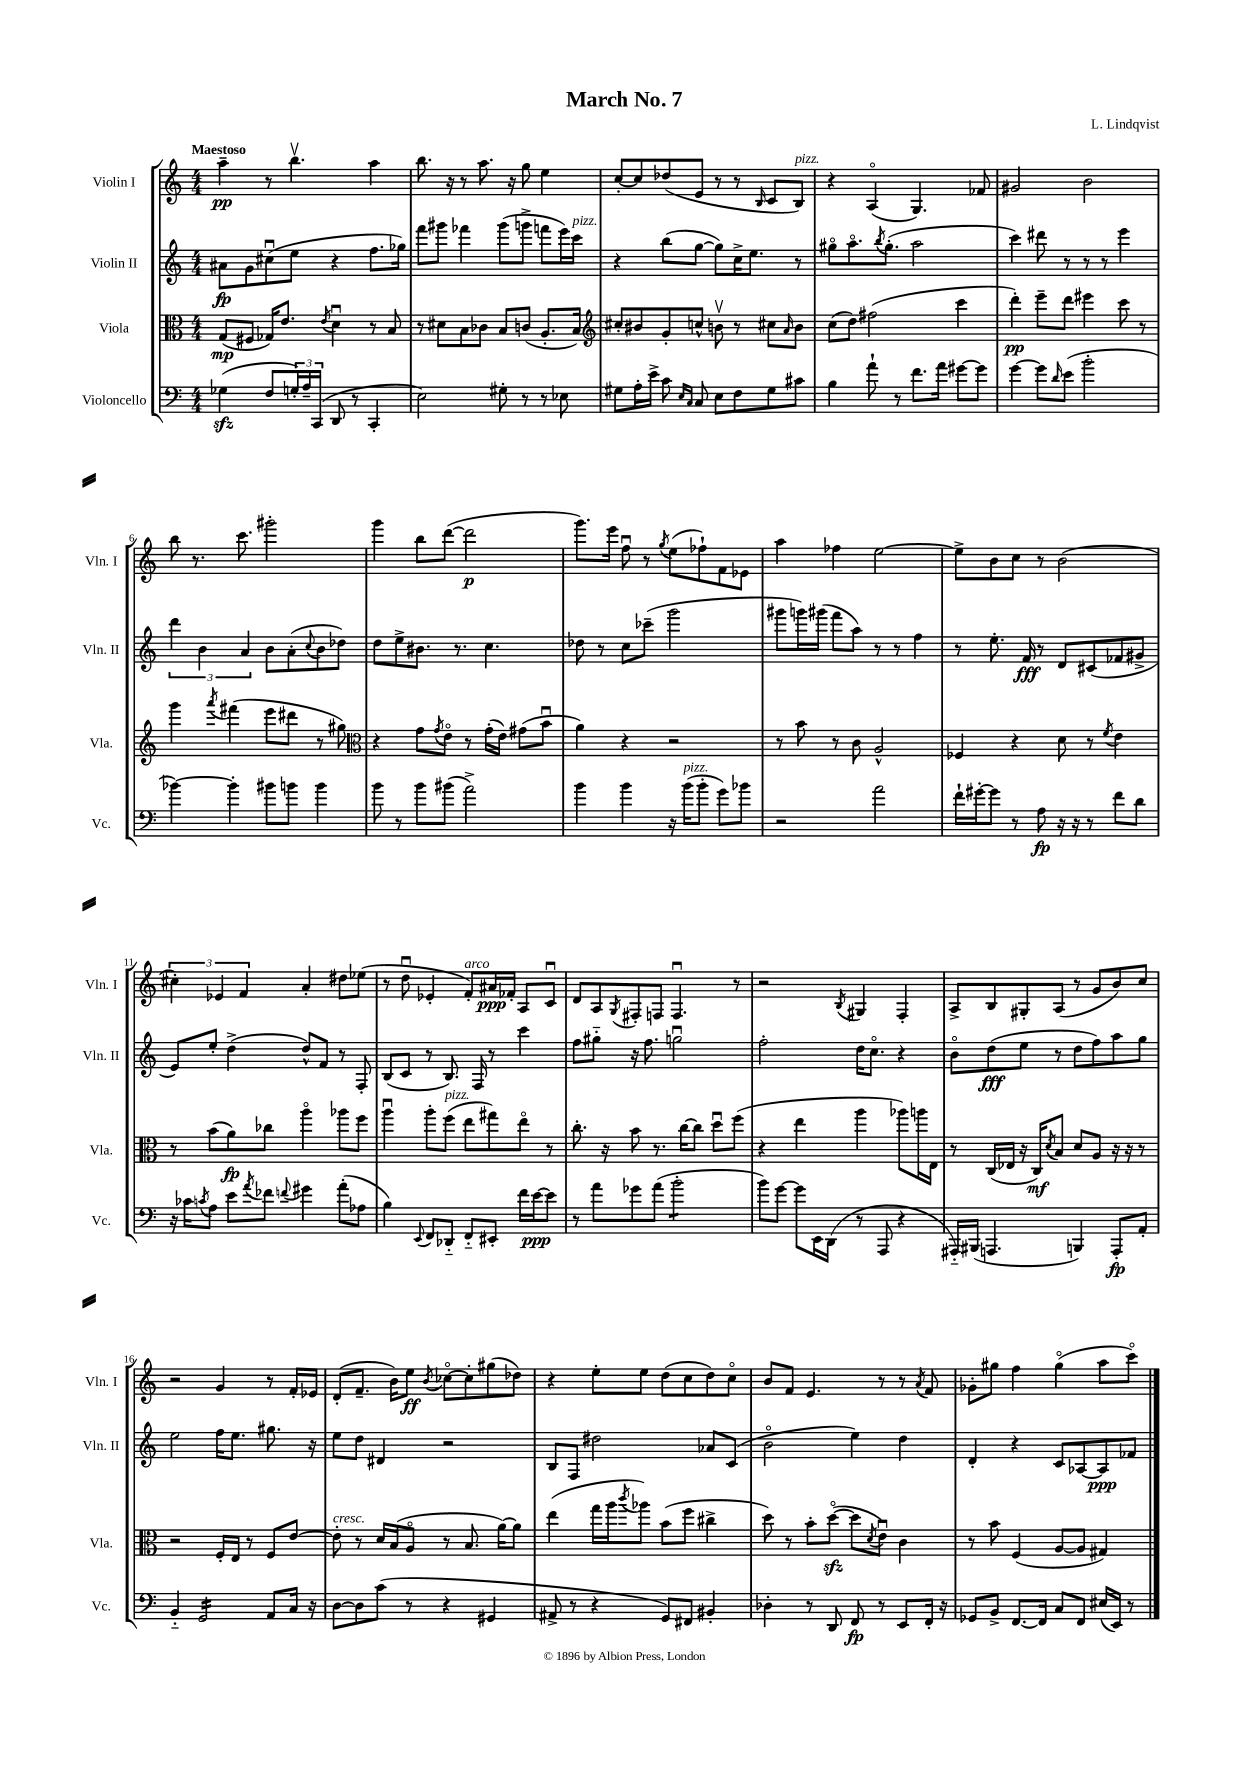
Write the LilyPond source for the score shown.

\header { title = "March No. 7" composer = "L. Lindqvist" }
<<
\new StaffGroup <<
\new Staff = "s0" \with { instrumentName = "Violin I" shortInstrumentName = "Vln. I" } {
    \clef treble \key c \major \numericTimeSignature \time 4/4 \tempo "Maestoso"
    a''4--\pp r8 b''4.\upbow a''4 |
    b''8. r16 r8 a''8. r16 g''8 e''4 |
    c''8~-. c''8 des''8( e'8 r8 r8 \grace { b16 } c'8 b8^\markup { \italic "pizz." }) |
    r4 a4\flageolet( g4.) fes'8 |
    gis'2 b'2 |
    b''8 r8. c'''8. gis'''2-. |
    g'''4 b''8 d'''8~( d'''2\p |
    g'''8.) e'''16 f''8\downbow r8 \acciaccatura { g''8 } e''8( fes''8-!) f'8 ees'8 |
    a''4 fes''4 e''2~ |
    e''8-> b'8 c''8 r8 b'2( |
    \tuplet 3/2 { cis''4-.) ees'4 f'4 } a'4-. dis''8 ees''8( |
    r8 d''8\downbow ees'4-. f'8-.^\markup { \italic "arco" }) ais'16\ppp fes'16-. a8 c'8\downbow |
    d'8 a8 \acciaccatura { g8 } fis8-. f8 f4.\downbow r8 |
    r2 \acciaccatura { b8 } gis4 f4-. |
    a8-> b8 gis8-. a8( r8 g'8 b'8) c''8 |
    r2 g'4 r8 f'16-. ees'16 |
    d'8-.( f'8.-- b'16) e''8\ff \acciaccatura { b'8 } ces''8~\flageolet ces''8-. gis''8( des''8) |
    r4 e''8-. e''8 d''8( c''8 d''8) c''8\flageolet |
    b'8 f'8 e'4. r8 r8 \acciaccatura { a'8 } f'8 |
    ges'8-. gis''8 f''4 gis''4\flageolet( a''8 c'''8\flageolet) \bar "|." |
}
\new Staff = "s1" \with { instrumentName = "Violin II" shortInstrumentName = "Vln. II" } {
    \clef treble \key c \major \numericTimeSignature \time 4/4
    ais'8\fp g'8 cis''8\downbow( e''8 r4 f''8. ges''16) |
    f'''8 gis'''8 fes'''4 gis'''8( g'''8-> f'''8 e'''16) c'''16^\markup { \italic "pizz." } |
    r4 b''8( g''8~ g''8) c''16-> e''8. r8 |
    gis''8\flageolet a''8.\flageolet \acciaccatura { b''8 } gis''8.-.( a''2 |
    c'''4) dis'''8 r8 r8 r8 e'''4 |
    \tuplet 3/2 { d'''4 b'4 a'4 } b'8 a'8-.( \appoggiatura { c''8 } b'8 des''8) |
    d''8 e''8-> bis'8. r8. c''4. |
    des''8 r8 c''8 ces'''8--( g'''2 |
    gis'''8 g'''16) gis'''16( f'''8 a''8) r8 r8 f''4 |
    r8 e''8.-. f'16\fff r8 d'8 cis'8( fes'8 gis'8-> |
    e'8) e''8-. d''4->( d''8-^) f'8 r8 f8-. |
    b8( c'8 r8 b8.) f16 r8 c'''4 |
    f''8 gis''8-_ r16 f''8. g''2\downbow |
    f''2-. d''16 c''8.\flageolet r4 |
    b'8\flageolet d''8\fff( e''8 r8 d''8 f''8) a''8 g''8 |
    e''2 f''16 e''8. gis''8. r16 |
    e''8 d''8 dis'4 r2 |
    b8 f8 dis''2 aes'8 c'8( |
    b'2\flageolet e''4) d''4 |
    d'4-. r4 c'8 aes8~ aes8\ppp fes'8 \bar "|." |
}
\new Staff = "s2" \with { instrumentName = "Viola" shortInstrumentName = "Vla." } {
    \clef alto \key c \major \numericTimeSignature \time 4/4
    g8\mp( fis8 ges16) e'8. \acciaccatura { e'8 } d'4\downbow r8 b8 |
    r8 dis'8 b8 ces'8 b8 c'8( a8.-. b16) |
    \clef treble cis''8-. bis'8 g'8-. c''8-^ b'8\upbow r8 cis''8 \grace { a'16 } b'8 |
    c''8( d''8) fis''2( c'''4 |
    d'''4-.\pp) e'''8-- d'''8 eis'''4 c'''8 r8 |
    g'''4 \acciaccatura { a'''8 } fis'''4( e'''8 dis'''8 r8 gis''8) |
    \clef alto r4 g'8 \acciaccatura { g'8 } e'8\flageolet r8 g'16-.( e'16) gis'8( b'8\downbow |
    a'4) r4 r2 |
    r8 b'8 r8 c'8 a2-^ |
    fes4 r4 d'8 r8 \acciaccatura { f'8 } e'4 |
    r8 b'8( a'8\fp) ces''8 a''4\flageolet aes''8 f''8 |
    a''4\downbow a''8-. f''8^\markup { \italic "pizz." }( e''8 gis''8) e''8\flageolet r8 |
    c''8.-. r16 b'8 r8. c''16~ c''8 d''8\downbow f''8( |
    r4 e''4 a''4 aes''8) a''16 e16 |
    r8 c16( ees16 r16 c16\mf) \acciaccatura { d'8 } b8 d'8 a8 r16 r16 r8 |
    r2 f16-. e16 r8 f8 e'8~ |
    e'8-.^\markup { \italic "cresc." } r8 d'16 b16( a8\flageolet r8 b8. a'16~) a'8 |
    e''4( g''16 a''16 \acciaccatura { c'''8 } aes''8) b'8( f''8 cis''4-> |
    d''8) r8 b'8-. d''8~\flageolet\sfz( d''8 \acciaccatura { d'8 } e'8\downbow) c'4 |
    r8 b'8 f4( a8~ a8 gis4) \bar "|." |
}
\new Staff = "s3" \with { instrumentName = "Violoncello" shortInstrumentName = "Vc." } {
    \clef bass \key c \major \numericTimeSignature \time 4/4
    ges4\sfz( f8 \tuplet 3/2 { g16-.) a16-- c,16( } d,8 r8 c,4-. |
    e2) gis8-. r8 r8 ees8 |
    gis8 a16-. e'16-> c'8 \grace { e16 c16 } c8 e8 f8 gis8 cis'8 |
    b4 a'8-! r8 f'8. a'16 gis'8~ gis'8 |
    g'4~ g'8 \grace { d'16 } e'8( b'2-. |
    bes'4~) bes'4-. bis'8 b'8 b'4 |
    b'8 r8 b'8 bis'8( a'2->) |
    b'4 b'4 r16 b'16^\markup { \italic "pizz." }( b'8-. g'8) bes'8 |
    r2 a'2 |
    f'16-! gis'16~-. gis'8 r8 a8\fp r16 r16 r8 f'8 d'8 |
    r16 ces'16 \acciaccatura { c'8 } a8 e'8 \acciaccatura { a'8 } fes'8 \appoggiatura { f'8 } gis'4 a'8-.( aes8 |
    b4) \appoggiatura { e,8 } f,8 des,8-_ f,8-_ eis,8-. f'16 e'16~\ppp e'8 |
    r8 a'8 ges'8 a'8( b'2:8-. |
    b'8) g'8~ g'8 e,16 d,16( r8 a,,8 r4 |
    ais,,16-_) bis,,16( a,,4. b,,4) a,,8-.\fp a,8-. |
    b,4-_ g,2:16 a,8 c16 r16 |
    d8~ d8 c'8( r8 r4 gis,4 |
    ais,8-> r8 r4 g,8) fis,8 bis,4-. |
    des4-. r8 d,8 f,8\fp r8 e,8 f,16-. r16 |
    ges,8 b,8-> f,8.~ f,16 c8 f,8 eis16( e,16) r8 \bar "|." |
}
>>
>>
